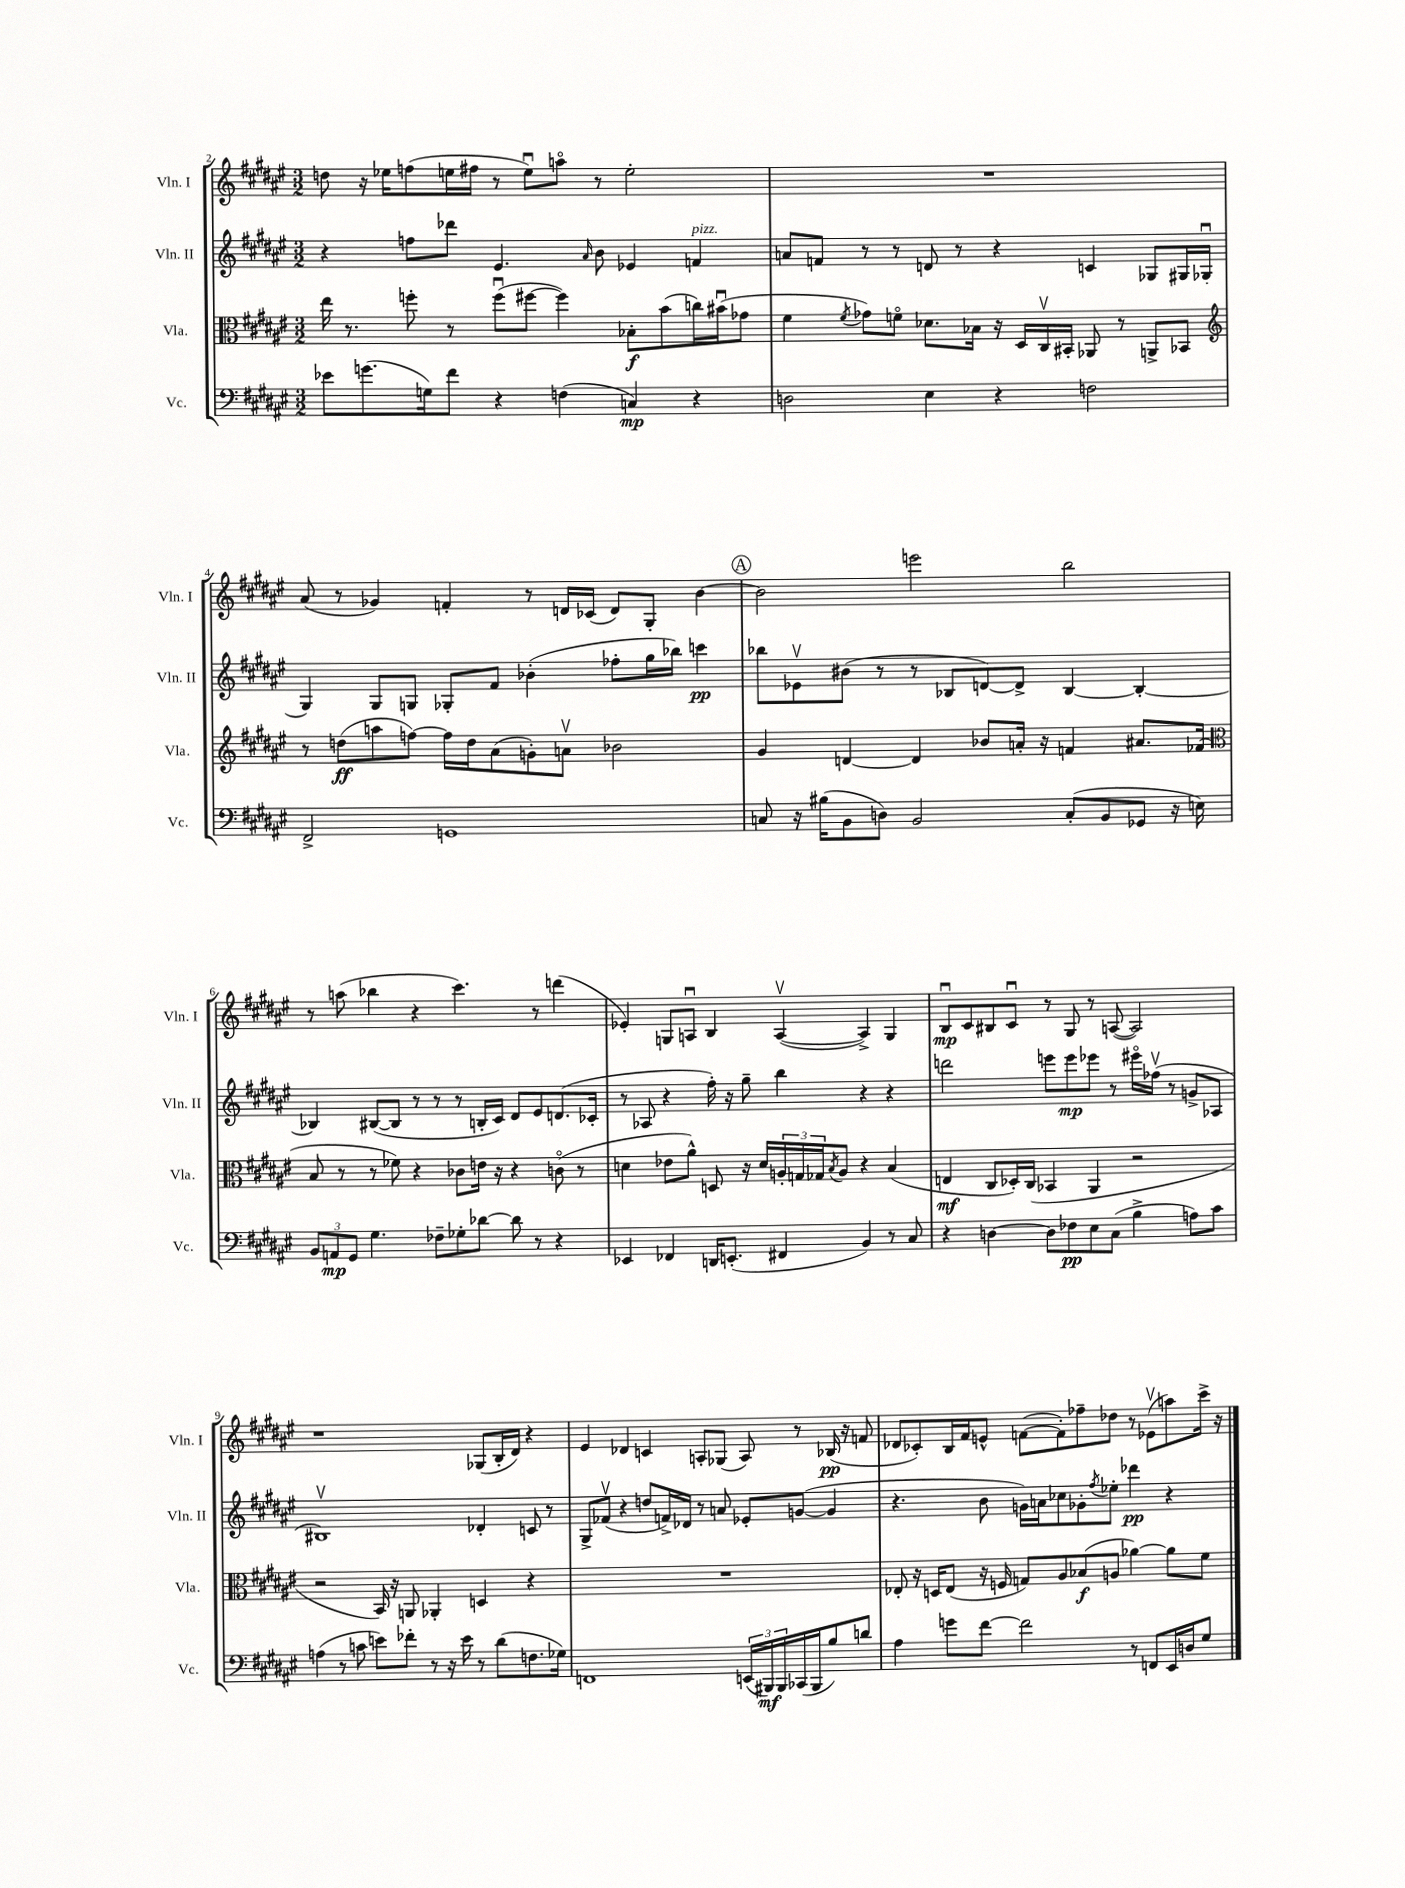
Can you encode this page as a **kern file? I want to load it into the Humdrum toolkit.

**kern	**kern	**kern	**kern
*staff4	*staff3	*staff2	*staff1
*clefF4	*clefC3	*clefG2	*clefG2
*k[f#c#g#d#a#e#]	*k[f#c#g#d#a#e#]	*k[f#c#g#d#a#e#]	*k[f#c#g#d#a#e#]
*M3/2	*M3/2	*M3/2	*M3/2
8e-\L	16ee#\	4r	8dd\
.	8.r	.	.
(8.g\	.	.	16r
.	.	.	16ee-\LK
.	8ff'\	8ff\L	(8ff\
16G\k)	.	.	.
8f#\J	8r	8ddd-\J	16ee\L
.	.	.	16ff#\JJ
4r	(8ffu\L	4.e#/	8r
.	[8ff#\J	.	8eeu\L)
(4F\	4ff#\])	.	8aao\J
.	.	16qqa#/	.
.	.	8b\	8r
4C/)	8B-'\L	4e-/	2ee'\
.	(8b\	.	.
4r	16cc\L)	4f/	.
.	(16b#u\J	.	.
.	8g-\J	.	.
=	=	=	=
2D\	4f#\	8a/L	1.r
.	.	8f/J	.
.	8qf#/	.	.
.	8g-\L)	8r	.
.	8fo\J	8r	.
4E#\	8.d-\L	8d/	.
.	.	8r	.
.	16B-\Jk	.	.
4r	16r	4r	.
.	16D#/LL	.	.
.	16C#v/	.	.
.	16BB#'/JJ	.	.
2F\	8AA-/	4c/	.
.	8r	.	.
.	8AA^/L	8G-/L	.
.	8BB-/J	16G#/L	.
.	.	(16G-u/JJ	.
=	=	=	=
*	*clefG2	*	*
2FF#^/	8r	4G#/)	(8a#/
.	(8dd\L	.	8r
.	8aa\	8G#/L	4g-/)
.	[8ff\J)	8G/J	.
1GG	16ff\]LL	8G-'/L	4f'/
.	16dd\J	.	.
.	(8a#\	8f#/J	.
.	8g'\)	(4b-'\	8r
.	8av\J	.	16d/LL
.	.	.	(16c-/JJ
.	2b-\	8ff-'\L	8d/L)
.	.	16gg#\L	8G#'/J
.	.	16bb-\JJ)	.
.	.	4ccc\	[4b\
=	=	=	=
8C/	4g#/	8bb-\L	2b\]
16r	.	8e-v\	.
(16B#\LK	.	.	.
8BB\	[4d/	(8b#\J	.
8D\J)	.	8r	.
2BB/	4d/]	8r	2eee\
.	.	8B-/L	.
.	8b-/L	[8d/)	.
.	16a'/Jk	8d^/]J	.
.	16r	.	.
(8C'/L	4f/	[4B-/	2bb\
8BB/	.	.	.
8GG-/J	8.a#/L	4B-'/_	.
16r	.	.	.
16E\)	(16f-/Jk	.	.
=	=	=	=
*	*clefC3	*	*
12BB/L	8B/	4B-/]	8r
12AA/	.	.	.
.	8r	.	(8aa\
12GG#/J	.	.	.
4.G#\	8r	([8B#/L	4bb-\
.	8f-\)	8B#/]J	.
.	4r	8r	4r
8F-~\L	.	8r	.
8G-'\	8c-\L	8r	4.ccc#\)
[8d-\J	16e\Jk	16B'/LL	.
.	16r	16c#/JJ)	.
8d-\]	4r	8d#/L	.
8r	.	8e#/	8r
4r	(8co\	(8.d/	(4ddd\
.	8r	.	.
.	.	16c-'/Jk	.
=	=	=	=
4EE-/	4d\	8r	4e-'/)
.	.	8A-/	.
4FF-/	8e-\L	4r	8G/L
.	8a#^^\J)	.	8Au/J
16DD/LK	8D/	16ff#'\)	4B/
(8.EE'/J	.	16r	.
.	16r	8gg#~\	.
.	16d/LL	.	.
4FF#/	24A'/	4bb\	([4Av/
.	24G/	.	.
.	24G-/J	.	.
.	8qB/	.	.
.	8A/J	.	.
4BB/)	4r	4r	4A^/])
8r	(4B/	4r	4G/
8C#/	.	.	.
=	=	=	=
4r	4E/	2ddd\	8Bu/L
.	.	.	8c#/
[4D\	8C#/L	.	8B#/
.	16D-'/L)	.	8c#u/J
.	(16C#/JJ	.	.
8D\]L	4BB-/	8eee\L	8r
8F-\	.	8eee\	8G#/
8E#\	4AA#/	8eee-\J	8r
(8C#\J	.	8r	([8A/
4B^\	2r	16eee#o\LL	2A/])
.	.	(16ff-v\JJ	.
.	.	8r	.
8A\L)	.	8g^/L	.
8c#\J	.	8A-/J	.
=	=	=	=
(4A\	2r	1B#v)	1r
8r	.	.	.
8c\	.	.	.
8e\L)	16BB/)	.	.
.	16r	.	.
8f-'\J	8AA/	.	.
8r	4AA-'/	.	.
16r	.	.	.
16e\	.	.	.
8r	4D/	4d-'/	(8G-/L
(8d#\L	.	.	16B'/L
.	.	.	16d#/JJ)
8.F\	4r	8c/	4r
.	.	8r	.
16G-\Jk)	.	.	.
=	=	=	=
1FF	1.r	8G#^/L	4e#/
.	.	(8f-v/J	.
.	.	4r	4d-/
.	.	8dd/L	4c/
.	.	16f^/L)	.
.	.	16d-/JJ	.
.	.	8r	8A'/L
.	.	8a/	(8G-/J
(24EE/LL	.	8e-'/L	8A/)
24BBB#/)	.	.	.
24BBB#/	.	.	.
(16CC-/	.	([8g/J	8r
16BBB#/J	.	.	.
8B/)	.	4g/]	(16B-/
.	.	.	16r
8d/J	.	.	8f/
=	=	=	=
4A#\	8E-'/	4.r	8d-/L
.	16r	.	8c-'/)
.	16D/LK	.	.
8g\L	(8E-/J	.	16B/L
.	.	.	16f#/J
[8f#\J	16r	8b\	8e^^/J
.	16F/	.	.
2f#\]	8G/L)	16g\LL)	([8f\L
.	.	16a\J	.
.	8A#/	8cc-\	8f'\])
.	(8B-/	8g-'\	8ff-~\
.	.	8qff#/	.
.	8A/J	8ee-'\J	8dd-\J
8r	[4a-\)	4ddd-\	8r
8FF/L	.	.	(8e-v\L
16EE#/L	8a-\]L	4r	8aa\)
16D/J	.	.	.
8G#/J	8f#\J	.	16ccc#^\Jk
.	.	.	16r
==	==	==	==
*-	*-	*-	*-
